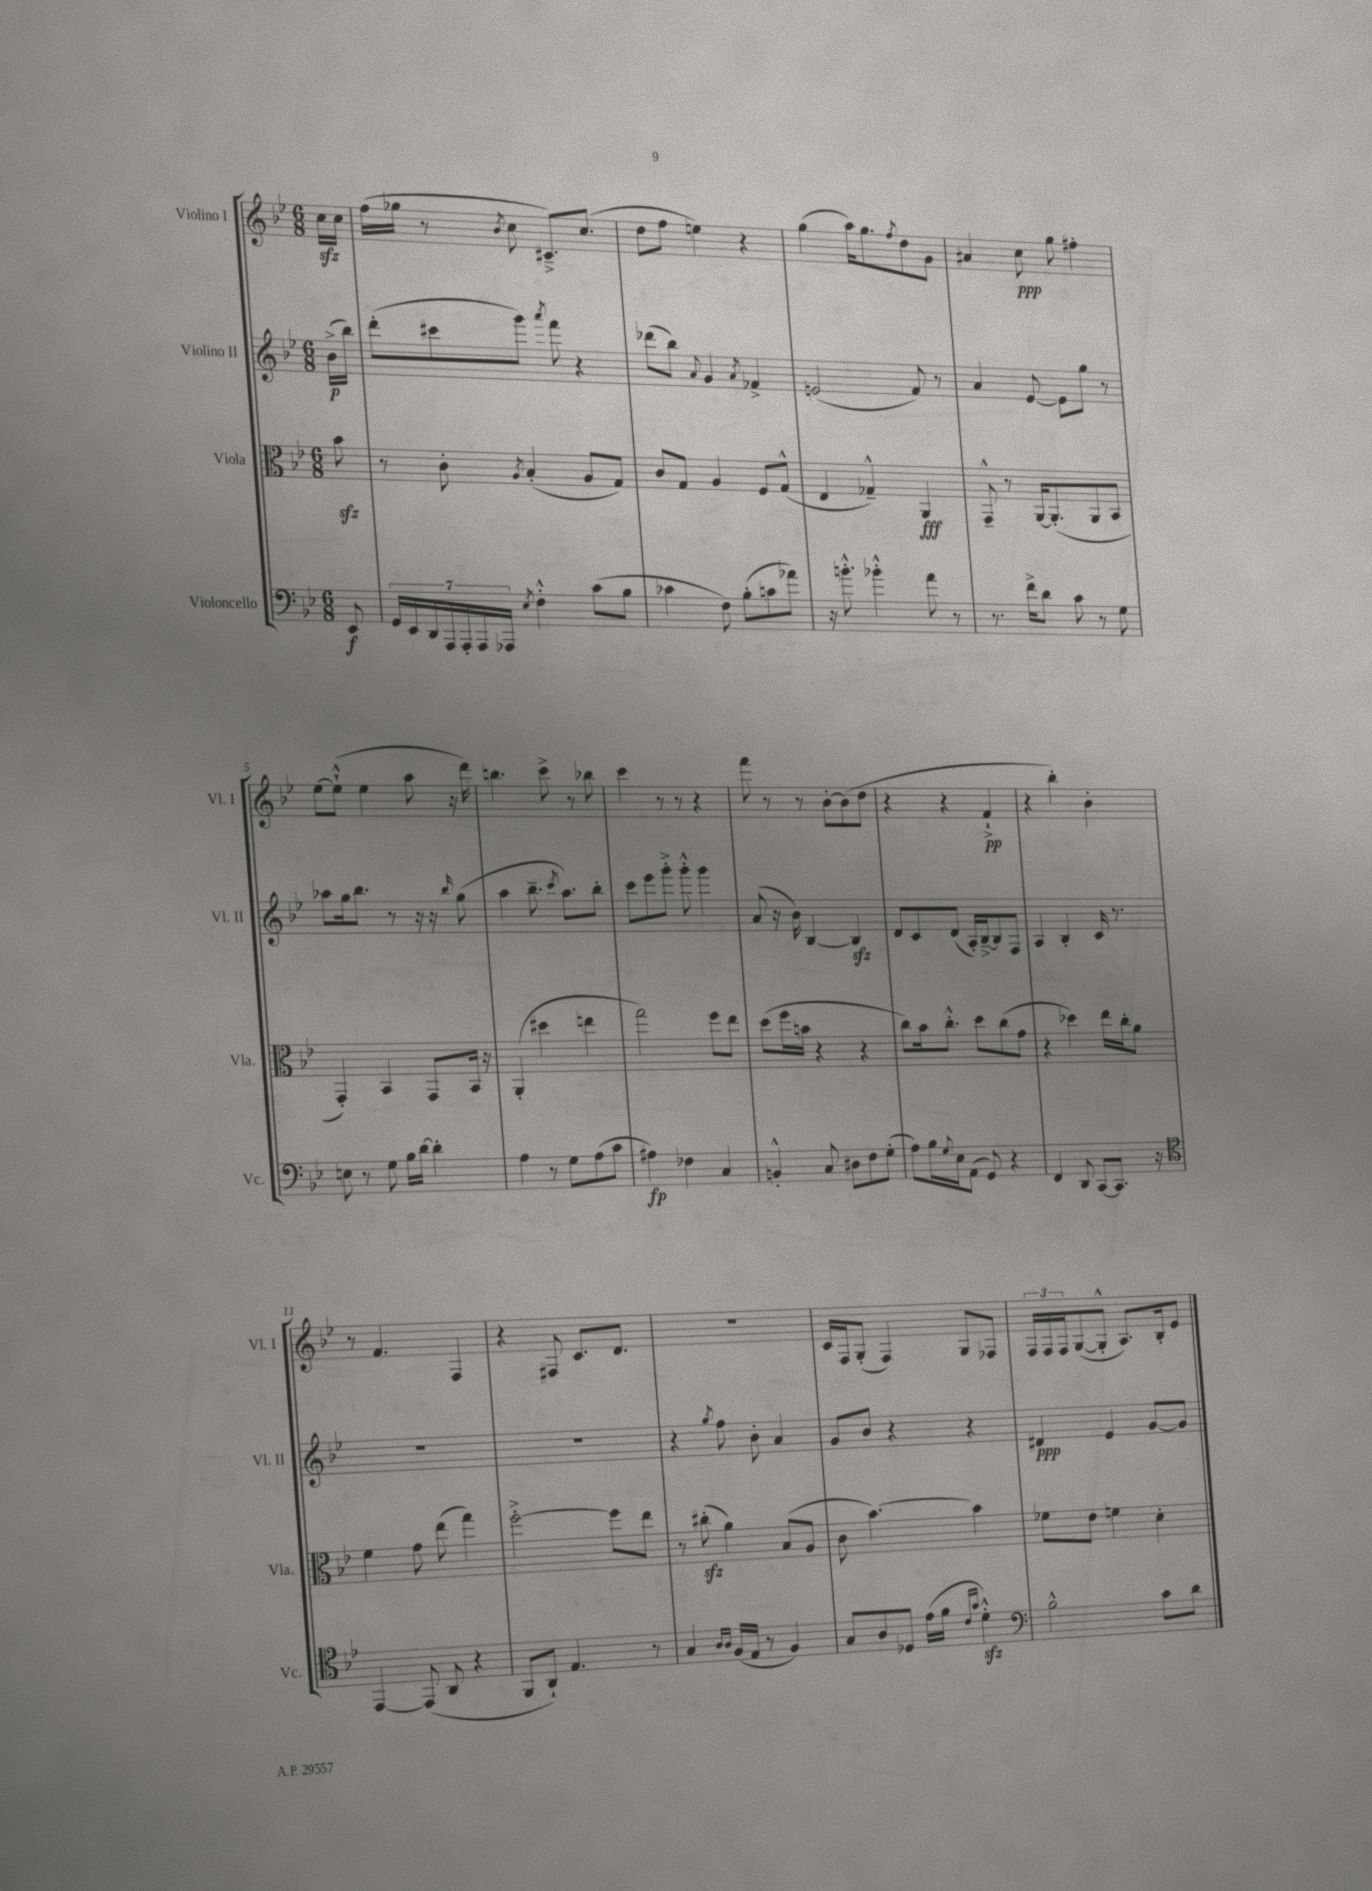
<<
\new StaffGroup <<
\new Staff = "s0" \with { instrumentName = "Violino I" shortInstrumentName = "Vl. I" } {
    \clef treble \key bes \major \numericTimeSignature \time 6/8 \partial 8
    c''16\sfz c''16 |
    f''16( ges''16 r8 \acciaccatura { bes'8 } c''8 cis'8.--->) c''8.( |
    d''8 f''8 e''4) r4 |
    g''4( a''16) g''8. \acciaccatura { f''8 } d''8 g'8 |
    ais'4 c''8\ppp g''8 fis''4-. |
    ees''8~ ees''8-!-^( ees''4 a''8 r16 d'''16) |
    b''4. c'''8-> r8 bes''8 |
    c'''4 r8 r8 r4 |
    f'''8 r8 r8 bes'8~-. bes'8( d''8 |
    r4 r4 f'4-!->\pp |
    r4 bes''4-.) bes'4-. |
    r8 f'4. f4 |
    r4 fis8 c'8. d'8. |
    R2. |
    c'16 f16 g8-.( f4) g8 fes8 |
    \tuplet 3/2 { f16 f16 f16 } g8~( g8-.-^ a8.) bes16-. ees'8 \bar "|." |
}
\new Staff = "s1" \with { instrumentName = "Violino II" shortInstrumentName = "Vl. II" } {
    \clef treble \key bes \major \numericTimeSignature \time 6/8 \partial 8
    bes'16->\p( bes''16) |
    d'''8-.( cis'''8 g'''8) \acciaccatura { a'''8 } f'''8 r4 |
    des'''8( bes''8) \appoggiatura { a'8 } g'4 \acciaccatura { a'8 } fes'4-> |
    e'2( f'8) r8 |
    a'4 ees'8~ ees'8 g''8 r8 |
    aes''8 g''16 bes''8. r8 r16 r16 \grace { bes''16 } g''8( |
    a''4 bes''8.-- \acciaccatura { c'''8 } a''8.) bes''8-. |
    c'''8 ees'''8 g'''8-.-> g'''8-.-^ g'''4 |
    a'8( r16 bes'16) bes4~ bes4\sfz |
    d'8 c'8 d'8( a16-.) bes16~---> bes8 f8 |
    a4 bes4-. c'16 r8. |
    R2. |
    R2. |
    r4 \acciaccatura { g''8 } f''8 bes'8-. a'4 |
    g'8 bes'8 r4 r4 |
    dis'4\ppp ees'4 g'8~ g'8 \bar "|." |
}
\new Staff = "s2" \with { instrumentName = "Viola" shortInstrumentName = "Vla." } {
    \clef alto \key bes \major \numericTimeSignature \time 6/8 \partial 8
    bes'8\sfz |
    r8 c'8-. \acciaccatura { a8 } bes4-.( a8 g8) |
    c'8 g8 a4 f8 g8-^( |
    ees4 ges4---^) a,4\fff |
    g,8---^ r8 a,16~ a,8.-.( a,8 bes,8 |
    g,4-.) bes,4 g,8 bes,16 r16 |
    a,4-.( dis''4 e''4 |
    g''2) f''8 ees''8 |
    d''8( f''16 b'16 r4 r4 |
    c''8) bes'16 c''8.-.-^ d''8 c''8( g'8 |
    r4 des''4) ees''16 c''16-. a'8 |
    f'4 g'8 ees''8( g''4) |
    f''2~-.-> f''8 ees''8 |
    r8 cis''8-.\sfz( a'4) bes8( a8 |
    c'8 bes'4.~) bes'4 |
    fes'8 ees'8 f'4 d'4-. \bar "|." |
}
\new Staff = "s3" \with { instrumentName = "Violoncello" shortInstrumentName = "Vc." } {
    \clef bass \key bes \major \numericTimeSignature \time 6/8 \partial 8
    ees,8\f |
    \tuplet 7/4 { g,16 ees,16 d,16 a,,16 a,,16-. a,,16 aes,,16 } \acciaccatura { ees8 } f4-.-^ c'8( bes8 |
    ces'4 f8) bes8-.( c'8 aes'8) |
    r16 b'8.-.-^ bes'4-.-^ a'8 r8 |
    r8. f'16-> d'8 c'8 r8 g8 |
    e8 r8 g8 bes16 d'16~ d'4-. |
    a4 r8 g8 a8( c'8 |
    ais4\fp) fes4 c4 |
    b,4-.-^ c8 dis8 f8 g8-.( |
    a8) bes16 \appoggiatura { g8 } ees16 a,8( g,8) r4 |
    f,4 d,8 c,8~ c,8. r16 |
    \clef tenor ees,4~ ees,8( a,8 r4 |
    f,8 a,8-!) ees4. r8 |
    g4 \grace { a16 a16 } f16( ees16 r8 f4) |
    g8 a8 des8 ees'16( f'16 \grace { c'16 g'16 } d'4-.-^\sfz) |
    \clef bass bes2-^ c'8 d'8 \bar "|." |
}
>>
>>
